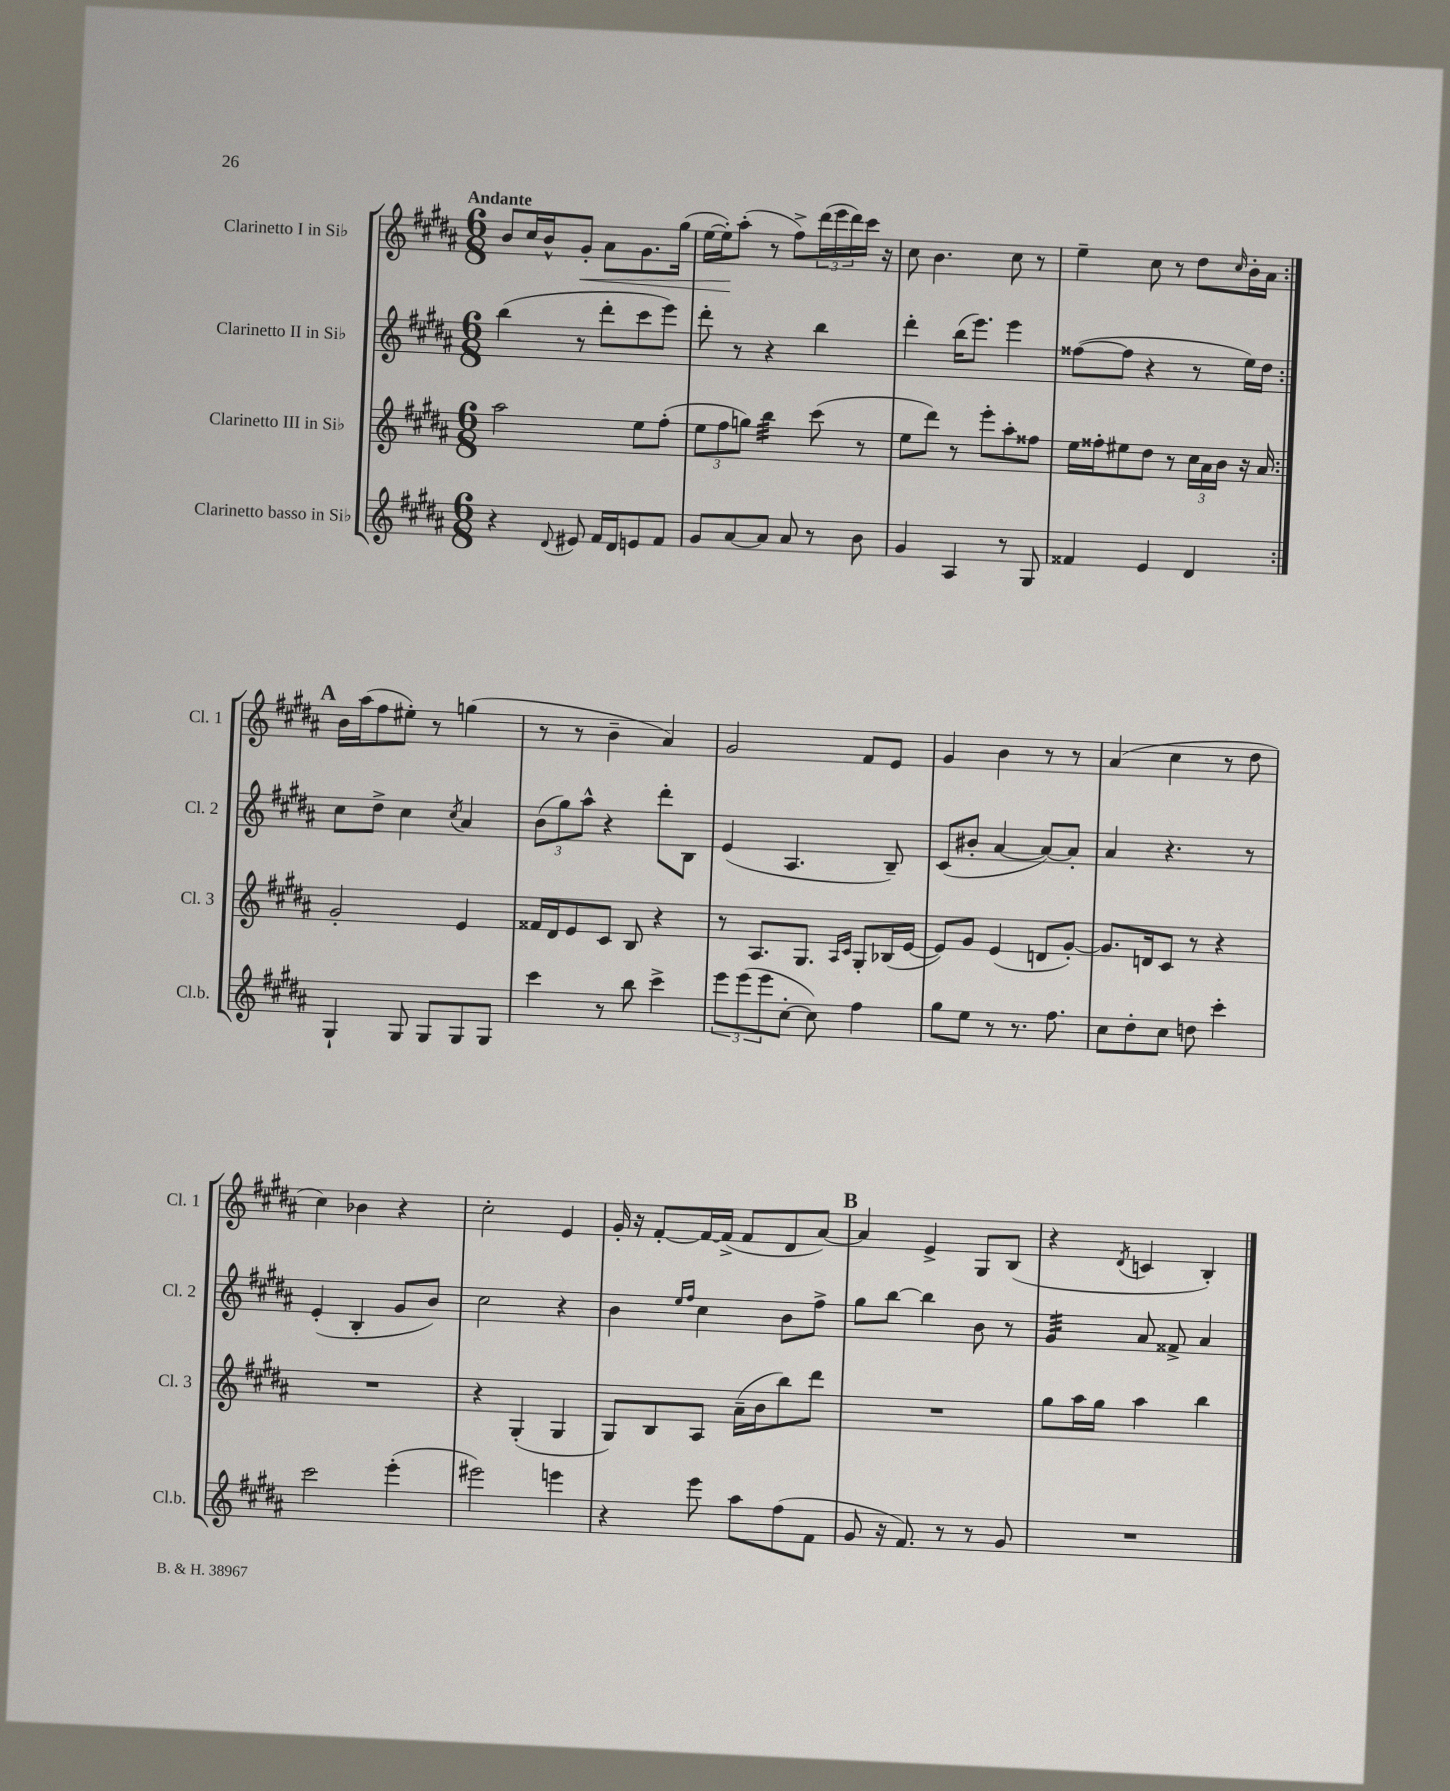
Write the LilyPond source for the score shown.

<<
\new StaffGroup <<
\new Staff = "s0" \with { instrumentName = "Clarinetto I in Sib" shortInstrumentName = "Cl. 1" } {
    \clef treble \key b \major \numericTimeSignature \time 6/8 \tempo "Andante"
    \repeat volta 2 { b'8 cis''16 b'16-^ gis'8-.\< ais'8 gis'8. gis''16( |
    e''16~ e''16-.\!) ais''8-.( r8 fis''8->) \tuplet 3/2 { dis'''16( e'''16 dis'''16) } cis'''16 r16 |
    cis''8 b'4. cis''8 r8 |
    e''4-- cis''8 r8 dis''8 \grace { cis''16 } b'16-. ais'16 | }
    \mark \markup { \bold "A" } b'16 ais''16( fis''8 eis''8-.) r8 g''4( |
    r8 r8 b'4-- ais'4) |
    gis'2 fis'8 e'8 |
    gis'4 b'4 r8 r8 |
    ais'4( cis''4 r8 dis''8 |
    cis''4) bes'4 r4 |
    cis''2-. e'4 |
    gis'16-. r16 fis'8~-. fis'16~ fis'16->( fis'8 dis'8 ais'8~) |
    \mark \markup { \bold "B" } ais'4 e'4-> gis8 b8( |
    r4 \acciaccatura { dis'8 } c'4 b4-.) \bar "|." |
}
\new Staff = "s1" \with { instrumentName = "Clarinetto II in Sib" shortInstrumentName = "Cl. 2" } {
    \clef treble \key b \major \numericTimeSignature \time 6/8
    \repeat volta 2 { b''4( r8 dis'''8-. cis'''8 e'''8) |
    dis'''8-. r8 r4 b''4 |
    dis'''4-. b''16( e'''8.) e'''4 |
    fisis''8~( fisis''8 r4 r8 e''16) dis''16 | }
    \mark \markup { \bold "A" } cis''8 dis''8-> cis''4 \acciaccatura { cis''8 } ais'4 |
    \tuplet 3/2 { b'8( gis''8) ais''8-^ } r4 dis'''8-. b8 |
    e'4( ais4. b8--) |
    cis'8( bis'8-. ais'4~ ais'8~) ais'8-. |
    ais'4 r4. r8 |
    e'4-.( b4-. gis'8 b'8) |
    cis''2 r4 |
    b'4 \grace { e''16 fis''16 } cis''4 b'8 fis''8-> |
    \mark \markup { \bold "B" } gis''8 b''8~ b''4 b'8 r8 |
    gis'4:32 ais'8 fisis'8-> ais'4 \bar "|." |
}
\new Staff = "s2" \with { instrumentName = "Clarinetto III in Sib" shortInstrumentName = "Cl. 3" } {
    \clef treble \key b \major \numericTimeSignature \time 6/8
    \repeat volta 2 { ais''2 e''8 fis''8-.( |
    \tuplet 3/2 { e''8 fis''8 g''8) } b''4:32 cis'''8( r8 |
    e''8 dis'''8) r8 e'''8-. ais''8-. fisis''8 |
    e''16 fisis''16-. eis''8 dis''8 r8 \tuplet 3/2 { cis''16 ais'16 b'16 } r16 ais'16 | }
    \mark \markup { \bold "A" } gis'2-. e'4 |
    fisis'16 dis'16 e'8 cis'8 b8 r4 |
    r8 ais8. gis8. \grace { ais16 cis'16 } gis8-. bes16( e'16~ |
    e'8) gis'8 e'4( d'8 gis'8~-.) |
    gis'8. d'16 cis'8 r8 r4 |
    R2. |
    r4 gis4-.( gis4 |
    gis8) b8 ais8 ais'16--( b'16 b''8) dis'''8 |
    \mark \markup { \bold "B" } R2. |
    gis''8 ais''16 gis''16 ais''4 b''4 \bar "|." |
}
\new Staff = "s3" \with { instrumentName = "Clarinetto basso in Sib" shortInstrumentName = "Cl.b." } {
    \clef treble \key b \major \numericTimeSignature \time 6/8
    \repeat volta 2 { r4 \appoggiatura { dis'8 } eis'8 fis'16 dis'16 e'8 fis'8 |
    gis'8 ais'8~ ais'8 ais'8 r8 b'8 |
    gis'4 ais4 r8 gis8 |
    fisis'4 e'4 dis'4 | }
    \mark \markup { \bold "A" } gis4-! gis8 gis8 gis8 gis8 |
    cis'''4 r8 b''8 cis'''4-> |
    \tuplet 3/2 { e'''8 e'''8( e'''8 } cis''8~-. cis''8) fis''4 |
    gis''8 e''8 r8 r8. fis''8. |
    cis''8 dis''8-. cis''8 d''8 cis'''4-. |
    cis'''2 e'''4-.( |
    eis'''2) e'''4 |
    r4 e'''8 ais''8 fis''8( fis'8 |
    \mark \markup { \bold "B" } gis'8 r16 fis'8.) r8 r8 gis'8 |
    R2. \bar "|." |
}
>>
>>
\layout { \context { \Score \remove "Bar_number_engraver" } }
